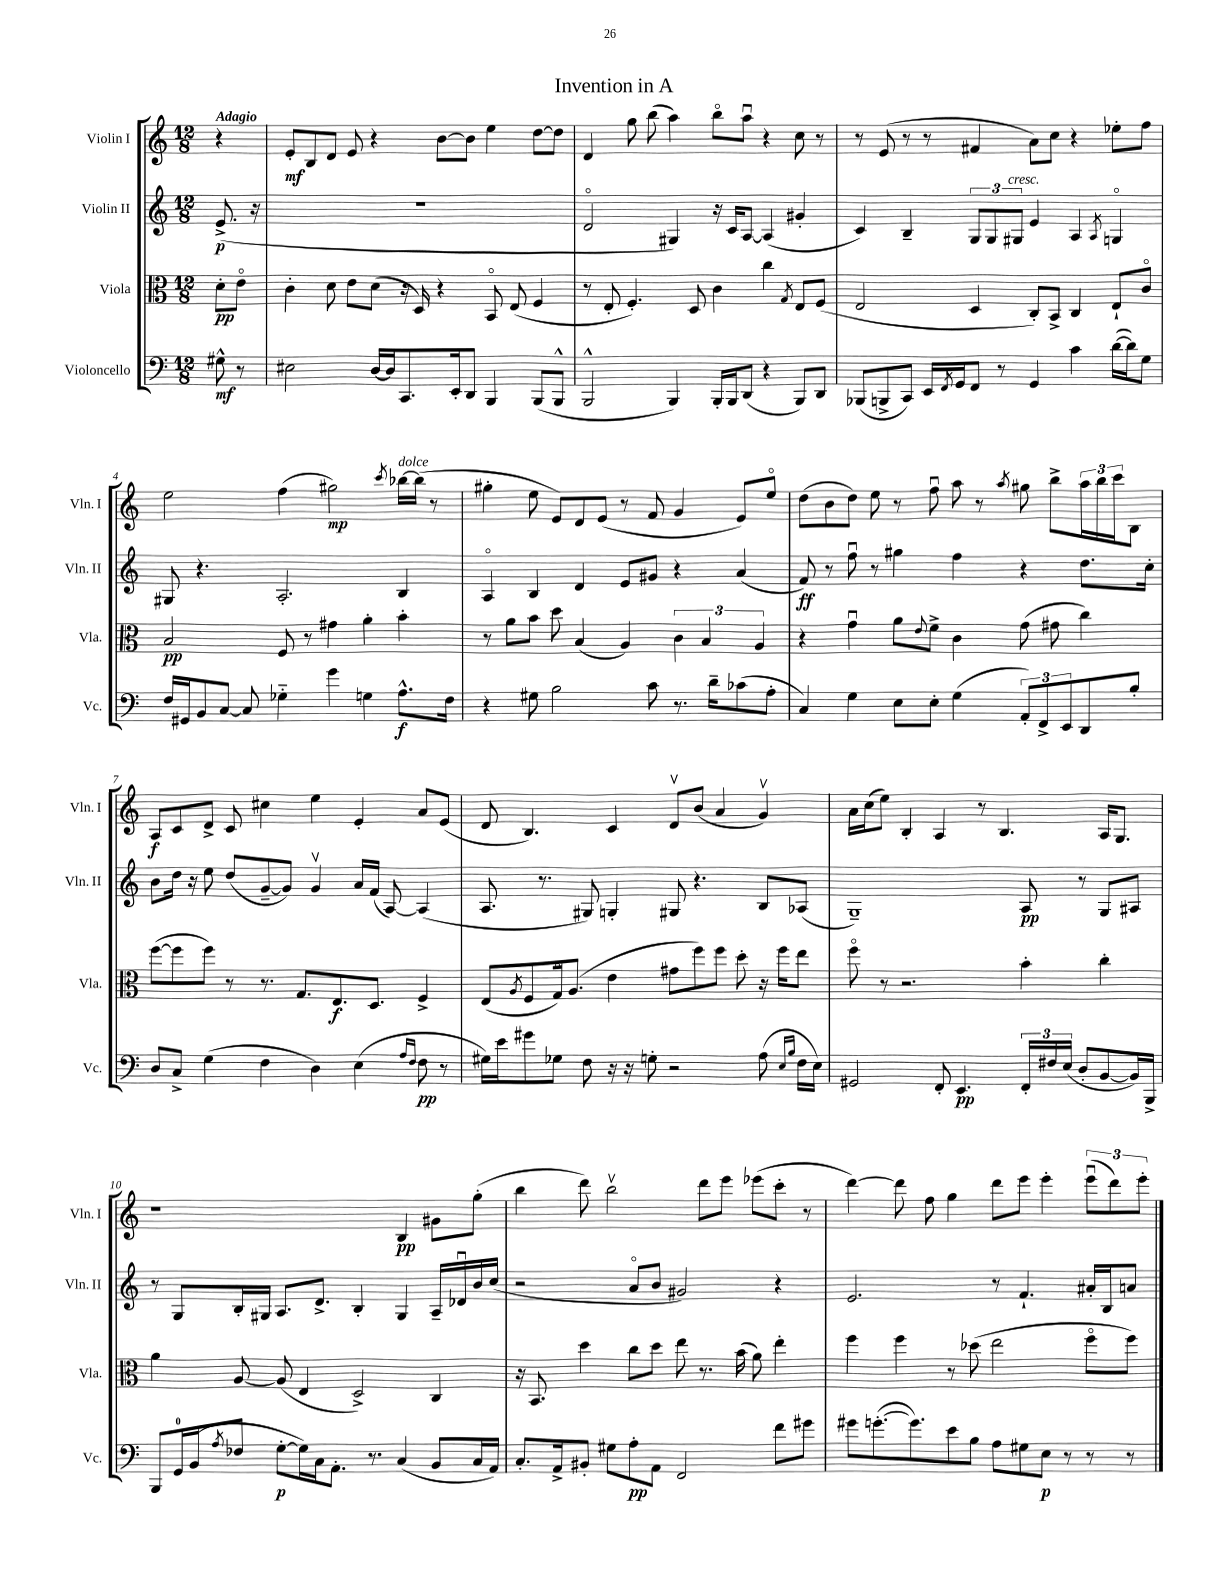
\header { title = "Invention in A" }
<<
\new StaffGroup <<
\new Staff = "s0" \with { instrumentName = "Violin I" shortInstrumentName = "Vln. I" } {
    \clef treble \key c \major \numericTimeSignature \time 12/8 \partial 4 \tempo "Adagio"
    r4 |
    e'8-.\mf b8 d'8 e'8 r4 b'8~ b'8 e''4 d''8~ d''8 |
    d'4 g''8 b''8( a''4) b''8\flageolet a''8\downbow r4 c''8 r8 |
    r8 e'8( r8 r8 fis'4 a'8) c''8 r4 ees''8-. f''8 |
    e''2 f''4( gis''2\mp) \acciaccatura { c'''8 } bes''16~^\markup { \italic "dolce" } bes''16( r8 |
    gis''4-. e''8 e'8) d'8 e'8( r8 f'8 g'4 e'8) e''8\flageolet |
    d''8( b'8 d''8) e''8 r8 f''8\downbow a''8 r8 \acciaccatura { a''8 } gis''8 b''8-> \tuplet 3/2 { a''16 b''16 c'''16 } b8 |
    a8\f c'8 d'8-> c'8 cis''4 e''4 e'4-. a'8 e'8( |
    d'8 b4.) c'4 d'8\upbow b'8( a'4 g'4\upbow) |
    a'16 c''16( e''8) b4-. a4 r8 b4. a16 g8. |
    r1 b4\pp gis'8 g''8-.( |
    b''4 d'''8) b''2\upbow d'''8 e'''8 ees'''8( c'''8-. r8 |
    d'''4~) d'''8 f''8 g''4 d'''8 e'''8 e'''4-. \tuplet 3/2 { e'''8\downbow( d'''8) e'''8-. } \bar "|." |
}
\new Staff = "s1" \with { instrumentName = "Violin II" shortInstrumentName = "Vln. II" } {
    \clef treble \key c \major \numericTimeSignature \time 12/8 \partial 4
    e'8.->\p( r16 |
    R1. |
    d'2\flageolet gis4) r16 c'16 a8~ a4( gis'4-. |
    c'4) b4-- \tuplet 3/2 { g8 g8 gis8^\markup { \italic "cresc." } } e'4 a4 \acciaccatura { a8 } g4\flageolet |
    gis8 r4. a2.-. b4 |
    a4\flageolet b4 d'4 e'8 gis'8 r4 a'4( |
    f'8\ff) r8 f''8\downbow r8 gis''4 f''4 r4 d''8. c''16-. |
    b'8 d''16 r16 e''8 d''8( g'8~-- g'8) g'4\upbow a'16 f'16( a8~) a4( |
    a8. r8. gis8) g4-. gis8 r4. b8 aes8( |
    g1--) a8\pp r8 g8 ais8 |
    r8 g8 b16-. gis16 a8. d'8.-> b4-. gis4 a16-- des'16\downbow b'16 c''16( |
    r2 a'8\flageolet b'8 gis'2) r4 |
    e'2. r8 f'4.-! ais'16-. b16 a'8 \bar "|." |
}
\new Staff = "s2" \with { instrumentName = "Viola" shortInstrumentName = "Vla." } {
    \clef alto \key c \major \numericTimeSignature \time 12/8 \partial 4
    d'8-.\pp e'8\flageolet |
    c'4-. d'8 e'8 d'8( r16 d16) r4 b,8\flageolet e8( f4 |
    r8 e8-. f4.-.) d8 c'4 c''4 \acciaccatura { g8 } e8 f8( |
    e2 d4 c8-.) b,8-> c4 e8-! c'8\flageolet |
    b2\pp f8 r8 gis'4 a'4-. b'4-. |
    r8 a'8 b'8 d''8 b4( a4) \tuplet 3/2 { c'4 b4 a4 } |
    r4 g'4\downbow a'8 \appoggiatura { e'8 } f'8-> c'4 g'8( gis'8 c''4) |
    f''8~( f''8 f''8) r8 r8. g8. e8.\f d8. f4-> |
    e8( \acciaccatura { a8 } f8 g16\flageolet) a8.( e'4 gis'8 f''8) f''8 d''8-. r16 f''16 e''8 |
    f''8\flageolet r8 r2. b'4-. c''4-. |
    a'4 a8~ a8( e4 d2->) c4 |
    r16 b,8. d''4 c''8 d''8 e''8 r8. b'16( a'8) e''4-. |
    f''4 f''4 r8 des''8( e''2 f''8\flageolet f''8) \bar "|." |
}
\new Staff = "s3" \with { instrumentName = "Violoncello" shortInstrumentName = "Vc." } {
    \clef bass \key c \major \numericTimeSignature \time 12/8 \partial 4
    gis8-^\mf r8 |
    eis2 d16~ d16 c,8. e,16-. d,8 b,,4 b,,8( b,,8-^ |
    b,,2-^ b,,4) b,,16-. b,,16 d,8( r4 b,,8) d,8 |
    bes,,8( b,,8-> c,8) e,16 \acciaccatura { f,8 } g,16 f,8 r8 g,4 c'4 d'16~( d'16) g8 |
    f16 gis,16 b,8 c8~ c8 ges4-_ g'4 g4 a8.-^\f f16 |
    r4 gis8 b2 c'8 r8. d'16-- ces'8( a8-. |
    c4) g4 e8 e8-. g4( \tuplet 3/2 { a,8-.) f,8-> e,8 } d,8 b8-. |
    d8 c8-> g4( f4 d4) e4( \grace { a16 f16 } f8\pp r8 |
    gis16) e'16 gis'8 ges8 f8 r16 r16 g8-. r2 a8( \grace { e16 b16 } f16 e16) |
    gis,2 f,8-. e,4.\pp \tuplet 3/2 { f,16-. fis16 e16( } d8-. b,8~ b,16) b,,16-> |
    b,,8 g,16-0 b,16( \acciaccatura { a8 } fes8 g8~-.\p g16) c16 a,8.-. r8. c4( b,8 c16 a,16) |
    c8.-. a,16-> bis,8-. gis8 a8-.\pp a,8 f,2 f'8 gis'8 |
    gis'8 g'8.~-.( g'8.) e'8 b8 a8 gis8 e8\p r8 r8 r8 \bar "|." |
}
>>
>>
